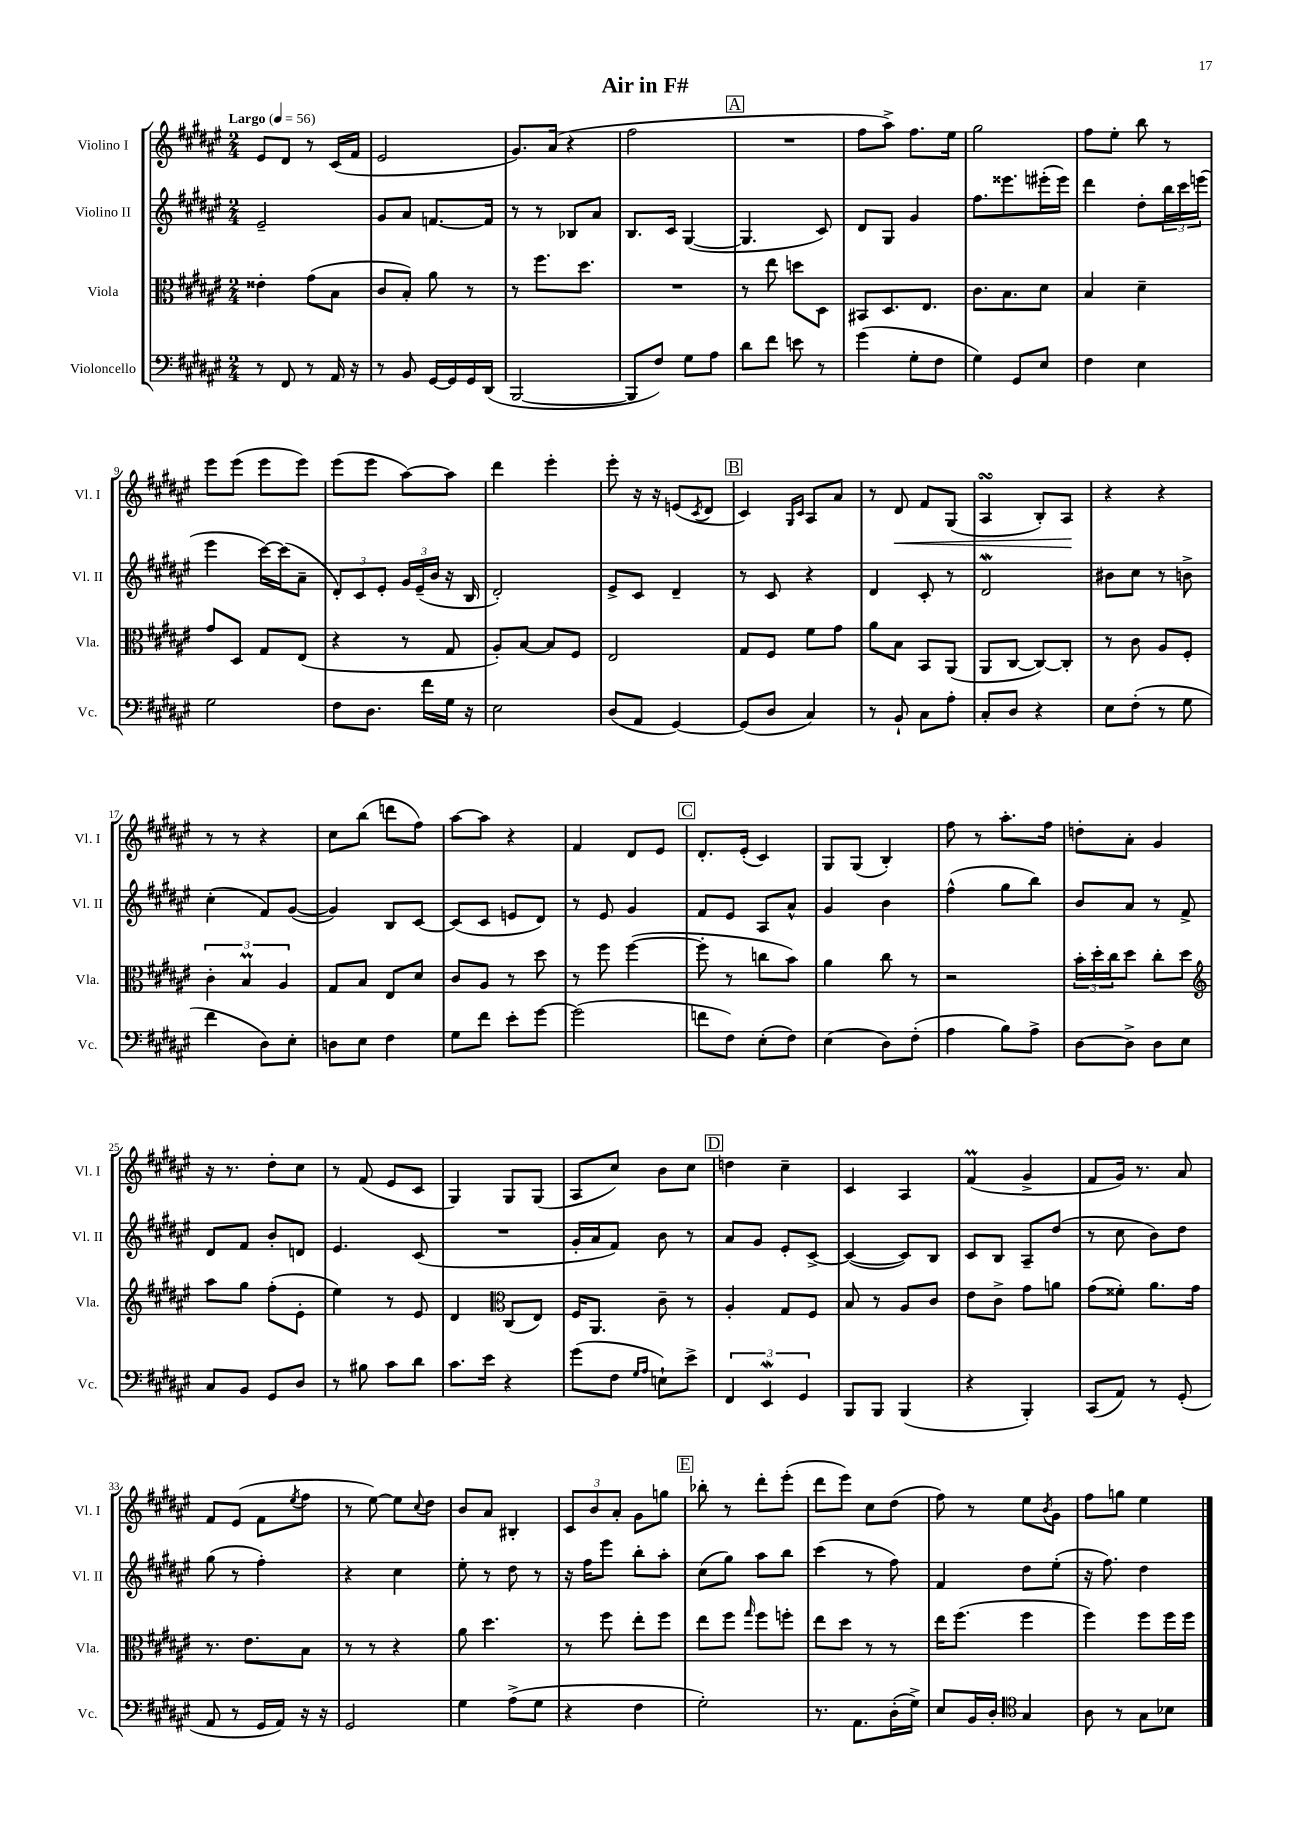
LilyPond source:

\header { title = "Air in F#" }
<<
\new StaffGroup <<
\new Staff = "s0" \with { instrumentName = "Violino I" shortInstrumentName = "Vl. I" } {
    \clef treble \key fis \major \numericTimeSignature \time 2/4 \tempo "Largo" 4 = 56
    eis'8 dis'8 r8 cis'16( fis'16 |
    eis'2 |
    gis'8.) ais'16( r4 |
    fis''2 |
    \mark \markup { \box "A" } R2 |
    fis''8 ais''8->) fis''8. eis''16 |
    gis''2 |
    fis''8 eis''8-. b''8 r8 |
    eis'''8 eis'''8( eis'''8 eis'''8) |
    eis'''8( eis'''8 ais''8~) ais''8 |
    dis'''4 eis'''4-. |
    eis'''8-. r16 r16 e'8( \acciaccatura { cis'8 } dis'8 |
    \mark \markup { \box "B" } cis'4) \grace { gis16 cis'16 } ais8 ais'8 |
    r8 dis'8\< fis'8 gis8( |
    ais4\turn b8-.) ais8\! |
    r4 r4 |
    r8 r8 r4 |
    cis''8 b''8( d'''8 fis''8) |
    ais''8~ ais''8 r4 |
    fis'4 dis'8 eis'8 |
    \mark \markup { \box "C" } dis'8.-. eis'16-.( cis'4) |
    gis8 gis8( b4-.) |
    fis''8 r8 ais''8.-. fis''16 |
    d''8-. ais'8-. gis'4 |
    r16 r8. dis''8-. cis''8 |
    r8 fis'8( eis'8 cis'8 |
    gis4) gis8 gis8( |
    ais8 cis''8) b'8 cis''8 |
    \mark \markup { \box "D" } d''4 cis''4-- |
    cis'4 ais4 |
    fis'4\prall( gis'4-> |
    fis'8 gis'16) r8. ais'8 |
    fis'8 eis'8( fis'8 \acciaccatura { eis''8 } fis''8 |
    r8 eis''8~) eis''8 \appoggiatura { cis''8 } dis''8 |
    b'8 ais'8 bis4-. |
    \tuplet 3/2 { cis'8 b'8 ais'8-. } gis'8 g''8 |
    \mark \markup { \box "E" } bes''8-. r8 dis'''8-. eis'''8-.( |
    dis'''8 eis'''8) cis''8 dis''8( |
    fis''8) r8 eis''8 \acciaccatura { b'8 } gis'8 |
    fis''8 g''8 eis''4 \bar "|." |
}
\new Staff = "s1" \with { instrumentName = "Violino II" shortInstrumentName = "Vl. II" } {
    \clef treble \key fis \major \numericTimeSignature \time 2/4
    eis'2-- |
    gis'8 ais'8 f'8.~ f'16 |
    r8 r8 bes8 ais'8 |
    b8. cis'16 gis4~( |
    \mark \markup { \box "A" } gis4. cis'8) |
    dis'8 gis8 gis'4 |
    fis''8. eisis'''8. eis'''16-.( eis'''16) |
    dis'''4 dis''8-. \tuplet 3/2 { b''16 cis'''16 e'''16( } |
    eis'''4 cis'''16~) cis'''16( ais'8-- |
    \tuplet 3/2 { dis'8-.) cis'8 eis'8-. } \tuplet 3/2 { gis'16 eis'16--( b'16 } r16 b16 |
    dis'2-.) |
    eis'8-> cis'8 dis'4-- |
    \mark \markup { \box "B" } r8 cis'8 r4 |
    dis'4 cis'8-. r8 |
    dis'2\mordent |
    bis'8 cis''8 r8 b'8-> |
    cis''4-.( fis'8) gis'8~( |
    gis'4) b8 cis'8~ |
    cis'8( cis'8 e'8 dis'8) |
    r8 eis'8 gis'4 |
    \mark \markup { \box "C" } fis'8 eis'8 ais8 ais'8-^ |
    gis'4 b'4 |
    fis''4-^( gis''8 b''8) |
    b'8 ais'8 r8 fis'8-> |
    dis'8 fis'8 b'8-. d'8 |
    eis'4. cis'8( |
    R2 |
    gis'16-. ais'16 fis'8) b'8 r8 |
    \mark \markup { \box "D" } ais'8 gis'8 eis'8-. cis'8~-> |
    cis'4~( cis'8) b8 |
    cis'8 b8 ais8-- dis''8( |
    r8 cis''8 b'8) dis''8 |
    gis''8( r8 fis''4-.) |
    r4 cis''4 |
    eis''8-. r8 dis''8 r8 |
    r16 fis''16 eis'''8 b''8-. ais''8-. |
    \mark \markup { \box "E" } cis''8( gis''8) ais''8 b''8 |
    cis'''4( r8 fis''8) |
    fis'4 dis''8 eis''8-.( |
    r16 fis''8.) dis''4 \bar "|." |
}
\new Staff = "s2" \with { instrumentName = "Viola" shortInstrumentName = "Vla." } {
    \clef alto \key fis \major \numericTimeSignature \time 2/4
    eisis'4-. gis'8( b8 |
    cis'8 b8-.) ais'8 r8 |
    r8 fis''8. dis''8. |
    R2 |
    \mark \markup { \box "A" } r8 eis''8 d''8 dis8 |
    bis,8 dis8. eis8. |
    cis'8. b8. dis'8 |
    b4 dis'4-- |
    gis'8 dis8 gis8 eis8( |
    r4 r8 gis8 |
    ais8-.) b8~ b8 fis8 |
    eis2 |
    \mark \markup { \box "B" } gis8 fis8 fis'8 gis'8 |
    ais'8 b8 b,8 ais,8( |
    ais,8 cis8~ cis8~) cis8-. |
    r8 cis'8 ais8 fis8-. |
    \tuplet 3/2 { cis'4-. b4\prall ais4 } |
    gis8 b8 eis8 dis'8 |
    cis'8 ais8 r8 dis''8 |
    r8 fis''8 fis''4~( |
    \mark \markup { \box "C" } fis''8-. r8 c''8 b'8) |
    ais'4 cis''8 r8 |
    r2 |
    \tuplet 3/2 { b'16-. dis''16-. cis''16 } dis''8 cis''8-. dis''8 |
    \clef treble ais''8 gis''8 fis''8-.( eis'8-. |
    eis''4) r8 eis'8 |
    dis'4 \clef alto cis8( eis8) |
    fis16 ais,8. cis'8-- r8 |
    \mark \markup { \box "D" } ais4-. gis8 fis8 |
    b8 r8 ais8 cis'8 |
    eis'8 cis'8-> gis'8 a'8 |
    gis'8( fisis'8-.) ais'8. gis'16 |
    r8. eis'8. b8 |
    r8 r8 r4 |
    ais'8 dis''4. |
    r8 fis''8 eis''8-. fis''8 |
    \mark \markup { \box "E" } eis''8 fis''8 \grace { gis''16 } fis''8 f''8-. |
    eis''8 dis''8 r8 r8 |
    eis''16 fis''8.( fis''4 |
    fis''4) fis''8 fis''16 fis''16 \bar "|." |
}
\new Staff = "s3" \with { instrumentName = "Violoncello" shortInstrumentName = "Vc." } {
    \clef bass \key fis \major \numericTimeSignature \time 2/4
    r8 fis,8 r8 ais,16 r16 |
    r8 b,8 gis,16~ gis,16 gis,16 dis,16( |
    b,,2~ |
    b,,8 fis8) gis8 ais8 |
    \mark \markup { \box "A" } dis'8 fis'8 e'8 r8 |
    gis'4( gis8-. fis8 |
    gis4) gis,8 eis8 |
    fis4 eis4 |
    gis2 |
    fis8 dis8. fis'16 gis16 r16 |
    eis2 |
    dis8( ais,8 gis,4~) |
    \mark \markup { \box "B" } gis,8( dis8 cis4) |
    r8 b,8-! cis8 ais8-. |
    cis8-. dis8 r4 |
    eis8 fis8-.( r8 gis8 |
    fis'4 dis8) eis8-. |
    d8 eis8 fis4 |
    gis8 fis'8 eis'8-. gis'8~ |
    gis'2( |
    \mark \markup { \box "C" } f'8 fis8) eis8-.( fis8) |
    eis4( dis8) fis8-.( |
    ais4 b8) ais8-> |
    dis8~ dis8-> dis8 eis8 |
    cis8 b,8 gis,8 dis8 |
    r8 bis8 cis'8 dis'8 |
    cis'8. eis'16 r4 |
    gis'8( fis8 \grace { gis16 ais16 } e8-!) eis'8-> |
    \mark \markup { \box "D" } \tuplet 3/2 { fis,4 eis,4\mordent gis,4 } |
    b,,8 b,,8 b,,4( |
    r4 b,,4-.) |
    cis,8( ais,8) r8 gis,8-.( |
    ais,8 r8 gis,16 ais,16) r16 r16 |
    gis,2 |
    gis4 ais8->( gis8 |
    r4 fis4 |
    \mark \markup { \box "E" } gis2-.) |
    r8. ais,8. dis16-.( gis16->) |
    eis8 b,16 dis16-. \clef tenor gis4 |
    ais8 r8 gis8 bes8 \bar "|." |
}
>>
>>
